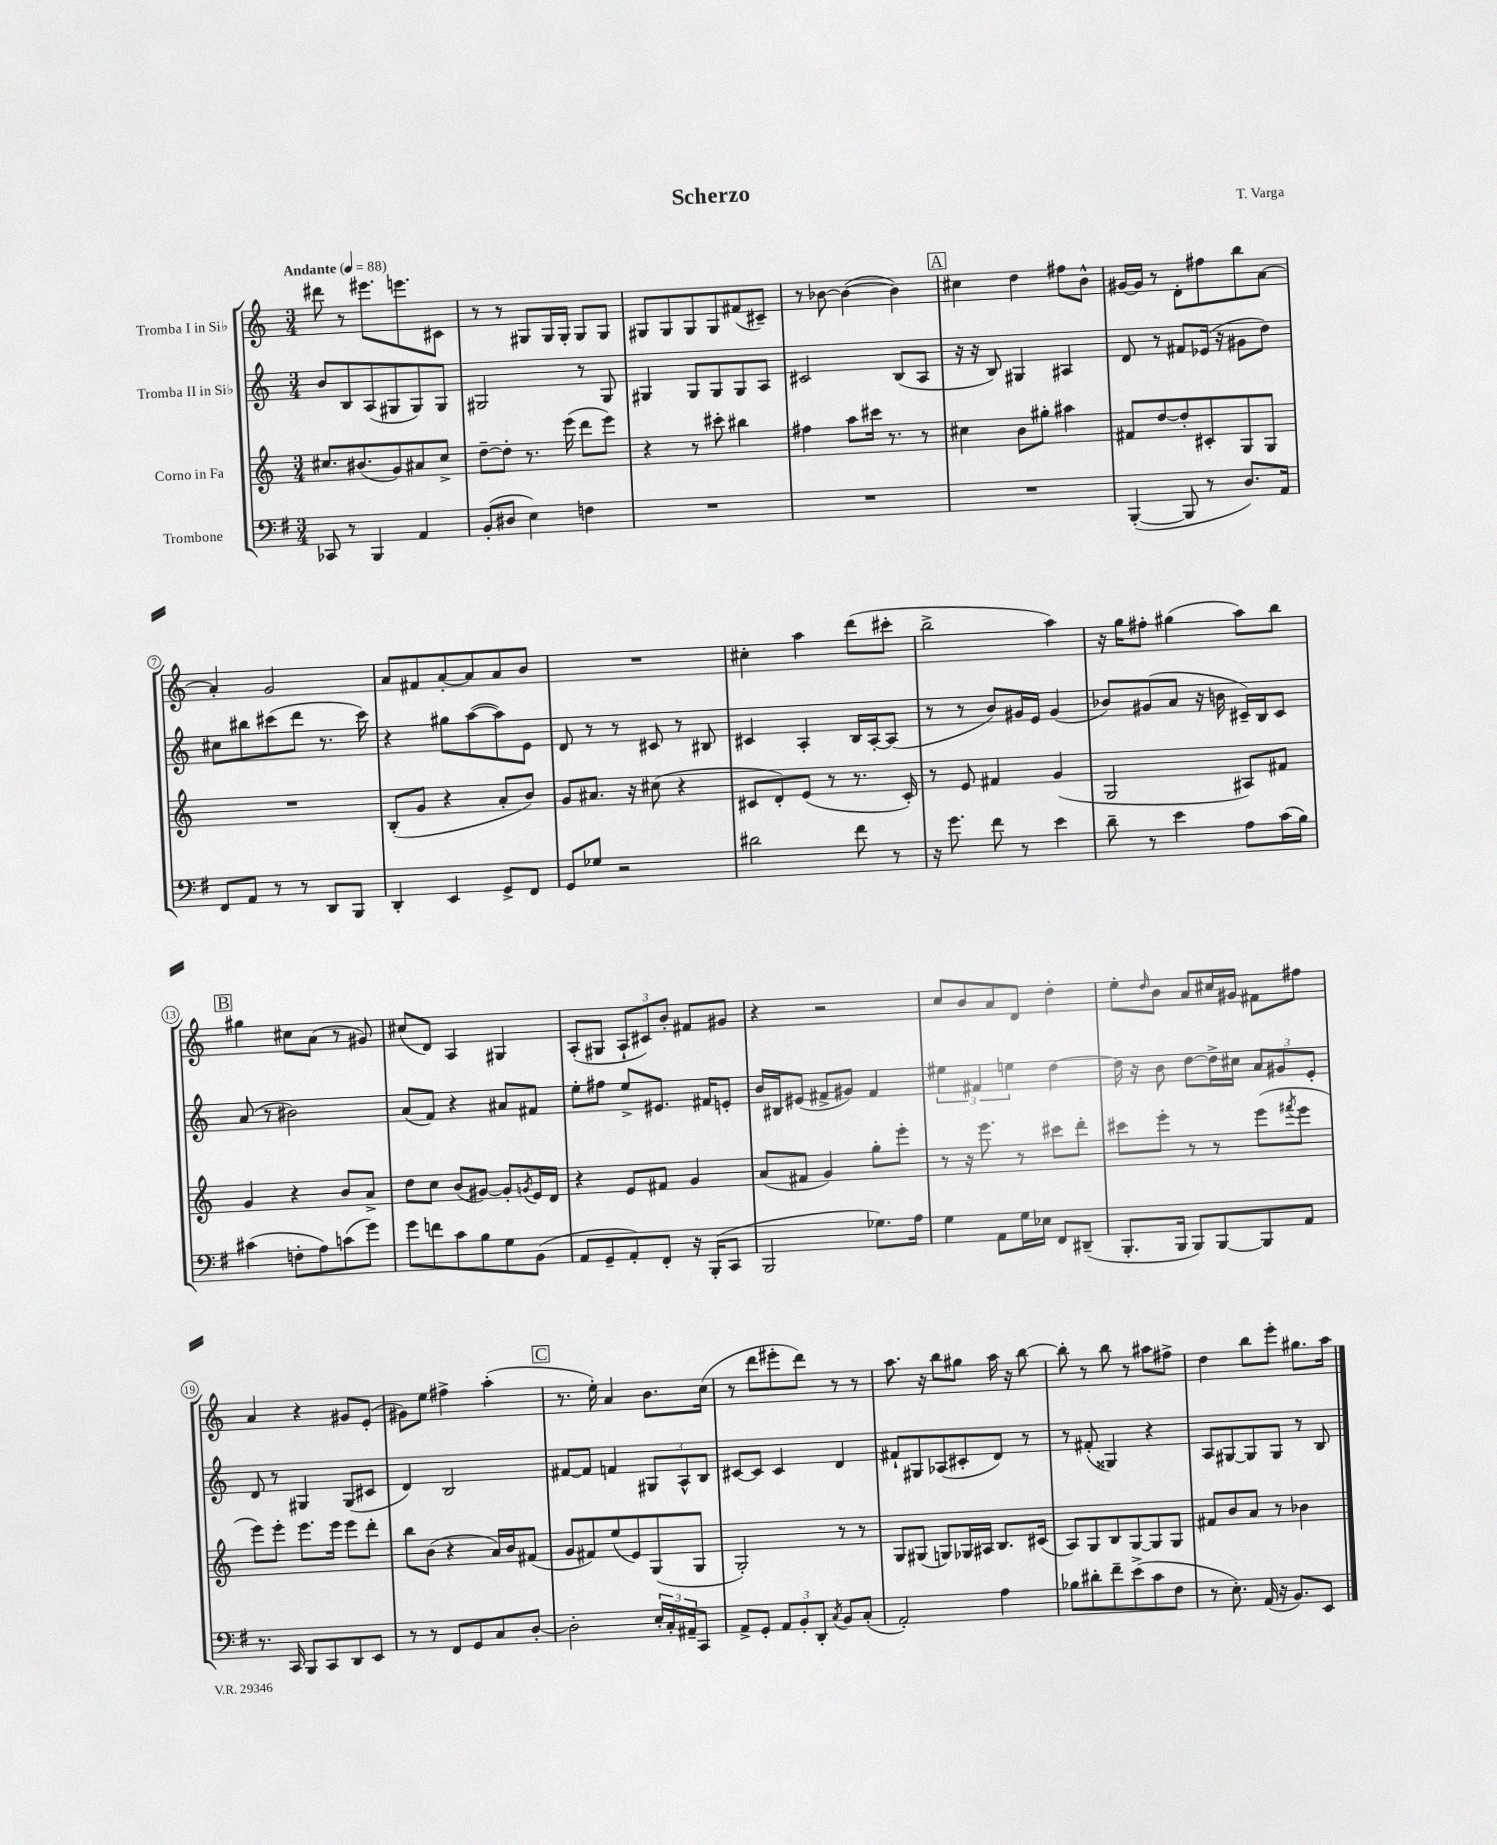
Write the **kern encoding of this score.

**kern	**kern	**kern	**kern
*part4	*part3	*part2	*part1
*staff4	*staff3	*staff2	*staff1
*I"Trombone	*I"Corno in Fa	*I"Tromba II in Si♭	*I"Tromba I in Si♭
*clefF4	*clefG2	*clefG2	*clefG2
*k[f#]	*k[]	*k[]	*k[]
*M3/4	*M3/4	*M3/4	*M3/4
*MM88	*MM88	*MM88	*MM88
=1	=1	=1	=1
!	!	!	!LO:TX:a:B:t=Andante
8CC-X/	8.cc#X/L	8b/L	8ddd#X\
8r	.	8B/	8r
.	(8.b#X/	.	.
4BBB/	.	(8A/	8.eee#X\L
.	8g/)	8G#X/	.
.	.	.	8.eeen\
4AA/	8a#X/	8G#/)	.
.	8cc#^/J	8G#/J	8c#X\J
=2	=2	=2	=2
(8BB'/L	[8dd~\L	2G#X/	8r
8D#X/J	8dd'\J]	.	8r
4E\)	8.r	.	8G#X/L
.	.	.	16G#/L
.	(16eee\	.	16G#'/JJ
4Fn\	8ddd\L	8r	8G#/L
.	8eee\J)	8G#/	8G#/J
=3	=3	=3	=3
2.r	4r	4G#X/	8G#X/L
.	.	.	8G#/
.	8r	8G#/L	8G#/
.	8ccc#X'\	8G#/	8G#/
.	4bb#X\	8G#/	(8f#X/
.	.	8A/J	8c#X~/J)
=4	=4	=4	=4
2.r	4ff#X\	2c#X/	8r
.	.	.	[8b-X\
.	8aa\L	.	(4b-\_
.	16ccc#X\Jk	.	.
.	8.r	.	.
.	.	(8B/L	4b-\])
.	8r	8A/J	.
!!LO:REH:place=s1:t=A
=5	=5	=5	=5
2.r	4cc#X\	16r	4cc#X\
.	.	16r	.
.	.	8B/)	.
.	8b\L	4G#X/	4dd\
.	8gg#X'\J	.	.
.	4aa#X\	4A#X/	8ff#X\L
.	.	.	8b^^\J
=6	=6	=6	=6
([4BBB'/	8f#X/L	8d/	[16g#X/LL
.	.	.	16g#/JJ]
.	[8dd/	8r	8r
8BBB/]	8dd'/]	8f#X/L	8d'\L
8r	8c#X'/	(16e-X/Jk	8ff#X\
.	.	16r	.
8.D/L)	8G/	8g#X\L	8bb\
.	8G/J	8dd\J)	[8a\J
16AA/Jk	.	.	.
!!LO:LB:g=z
=7	=7	=7	=7
8FF#/L	2.r	8cc#X\L	4a'/]
8AA/J	.	8bb#X\	.
8r	.	(8ccc#X\	2g/
8r	.	8ddd\J	.
8DD/L	.	8.r	.
8BBB/J	.	.	.
.	.	16ccc#\)	.
=8	=8	=8	=8
4DD'/	(8B'/L	4r	8a/L
.	8g/J	.	8f#X/
4EE/	4r	8gg#X\L	[8a'/
.	.	([8aa\	8a/]
8GG^/L	8a'/L	8aa\])	8a/
8FF#/J	8b/J)	8e\J	8b/J
=9	=9	=9	=9
8GG/L	8g/L	8d/	2.r
8G-X/J	8.a#X/J	8r	.
2r	.	8r	.
.	16r	.	.
.	(8cc#X\	8c#X/	.
.	4r	8r	.
.	.	8B#X/	.
=10	=10	=10	=10
2d#X\	8c#X/L	4c#X/	4cc#X'\
.	8d'/)	.	.
.	(8e/J	4A'/	4aa\
.	8r	.	.
8f#\	8.r	16B/LL	(8ddd\L
.	.	[16A'/J	.
8r	.	(8A/J]	8ccc#X'\J
.	16c#'/)	.	.
=11	=11	=11	=11
16r	8r	8r	2bb^\
8.g\	.	.	.
.	8e/	8r	.
8f#\	4f#X/	8b/L)	.
8r	.	16g#X/L	.
.	.	16e/JJ	.
4e\	(4g/	(4g#/	4aa\)
=12	=12	=12	=12
8d~\	2G/	8b-X/L)	16r
.	.	.	16gg\KL
8r	.	(8g#X/	8ff#X'\J
4e\	.	8a/J	(4gg#X\
.	.	16r	.
.	.	16bn\	.
8A\L	8A#X/L)	16c#X~/LL)	8aa\L)
.	.	16B/J	.
(16c\L	8f#X/J	8c#/J	8bb\J
16B\JJ)	.	.	.
!!LO:LB:g=z
!!LO:REH:place=s1:t=B
=13	=13	=13	=13
(4c#X\	4g/	(8a/	4gg#X\
.	.	8r	.
8Fn'\L	4r	2b#X\)	8cc#X\L
8A\)	.	.	(8a\J
(8cn\	8b/L	.	8r
8g\J)	8a^/J	.	8g#X/)
=14	=14	=14	=14
8g\L	8dd\L	(8a/L	(8cc#X/L
8fn\	8cc\J	8f/J)	8d/J)
8c\	(8b/L	4r	4A/
8B\	[8g#X/J)	.	.
8G\	8g#'/L]	8a#X/L	4G#X/
.	8qgn/	.	.
(8BB\J	16e/L	8f#X/J	.
.	16d/JJ	.	.
=15	=15	=15	=15
8AA/L	4r	8ee'\L	(8A'/L
8GG~/	.	8ff#X\J	8G#X/J
8AA'/)	8e/L	8ee^/L	12A`/L
.	.	.	12c#X/)
8FF#'/J	8f#X/J	8.e#X/J	.
.	.	.	12b'/J
16r	4g/	.	8f#X/L
(16BBB'/KL	.	16f#X/KL	.
8CC/J	.	8en'/J	8g#X/J
=16	=16	=16	=16
2BBB/	(8a/L	16b/LL	4r
.	.	16B#X/J	.
.	8f#X/J	(8e#X/J	.
.	4g/)	8f#X^/L	2r
.	.	8g#X/J)	.
8.G-X\L)	8gg'\L	4f#/	.
.	8eee'\J	.	.
16A\Jk	.	.	.
=17	=17	=17	=17
4G\	8r	6ee#X\	8cc/L
.	16r	.	8b/
.	.	6f#X/	.
.	8.eee\	.	.
8AA\L	.	.	8a/
.	.	6een\	.
16G\L	8r	.	8d/J
16E-X\JJ	.	.	.
8FF#/L	8ccc#X\L	[4dd\	4dd'\
(8DD#X~/J	8ddd'\J	.	.
=18	=18	=18	=18
8.BBB'/L	8ccc#X\L	16dd\]	8ee'\L
.	.	16r	.
.	.	.	16qqdd/
.	8eee'\J	8b\	8b\J
16BBB/Jk	.	.	.
8BBB/L)	8r	[8dd\L	8a/L
[8BBB/	8r	16dd^\L]	16cc#X/L
.	.	16cc#X\JJ	16g#X/JJ
8BBB/]	(8eee\L	12a/L	8f#X\L
.	.	12g#X/	.
.	8qfff#X/	.	.
8AA/J	8eee\J	.	8ff#X\J
.	.	12e'/J	.
!!LO:LB:g=z
=19	=19	=19	=19
8.r	8eee\L)	8d/	4a/
.	8eee'\J	8r	.
16CC/	.	.	.
8BBB/L	8.eee\L	4G#X/	4r
8CC/	.	.	.
.	16eee\Jk	.	.
8DD/	8eee\L	(8G#/L	8g#X/L
8EE/J	8ddd'\J	8c#X/J	(8e'/J
=20	=20	=20	=20
8r	8bb\L	4d/)	8g#X\L)
8r	(8b\J	.	8ee\J
8FF#/L	4r	2B/	4ff#X^\
8GG/	.	.	.
8C/	16a/LL)	.	(4aa'\
.	16b/J	.	.
[8D'/J	(8f#X/J	.	.
!!LO:REH:place=s1:t=C
=21	=21	=21	=21
2D'\]	8g/L	[8f#X/L	8.r
.	8f#X/)	8f#/J]	.
.	.	.	16ee'\)
.	(8ee/	4fn/	4a/
.	8e/)	.	.
24E'/LL	(8G/	12G#X/L	8.b\L
24C'/	.	.	.
24AA#X~/J	.	12A^^/	.
8CC/J	8G/J	.	.
.	.	12B/J	.
.	.	.	(16cc\Jk
=22	=22	=22	=22
8AA^/L	2G'/)	[8c#X/L	8r
8GG'/J	.	8c#/J]	8ddd\L
12AA/L	.	4c#/	8eee#X'\
12BB'/	.	.	.
.	.	.	8ddd\J)
12DD'/J	.	.	.
8qC/	.	.	.
8BB/L	8r	4d/	8r
(8C'/J	8r	.	8r
=23	=23	=23	=23
2AA'/)	8G/L	8f#X`/L	8.aa\
.	(8G#X/J	8G#X/	.
.	.	.	16r
.	8Gn/L)	(8A-X/	8bb\L
.	16G-X/L	8c#X'/	8gg#X\J
.	16A#X/JJ	.	.
4A\	8.B/L	8d/J)	16aa\
.	.	.	16r
.	.	8r	[8bb\
.	(16c#X/Jk	.	.
=24	=24	=24	=24
8B-X\L	8A/L)	8r	8bb'\]
8d#X'\	8G/	(8f#X'/	8r
8f#~\	8B/	4G##X/)	8bb\
(8e^\	[8G/	.	8r
8c\	8G/]	4r	8aa#X\L
8F#\J	8G/J	.	8ff#X^\J
=25	=25	=25	=25
8r	8f#X/L	8A/L	4dd\
8.E'\)	8b/	[8G#X/	.
.	8a/J	8G#/]	8bb\L
(16AA/	.	.	.
16r	8r	8G#/J	8eee'\J
8.BB/L)	.	.	.
.	4b-X\	8r	8.gg#X\L
8EE/J	.	8B/	.
.	.	.	16aa\Jk
==	==	==	==
*-	*-	*-	*-
